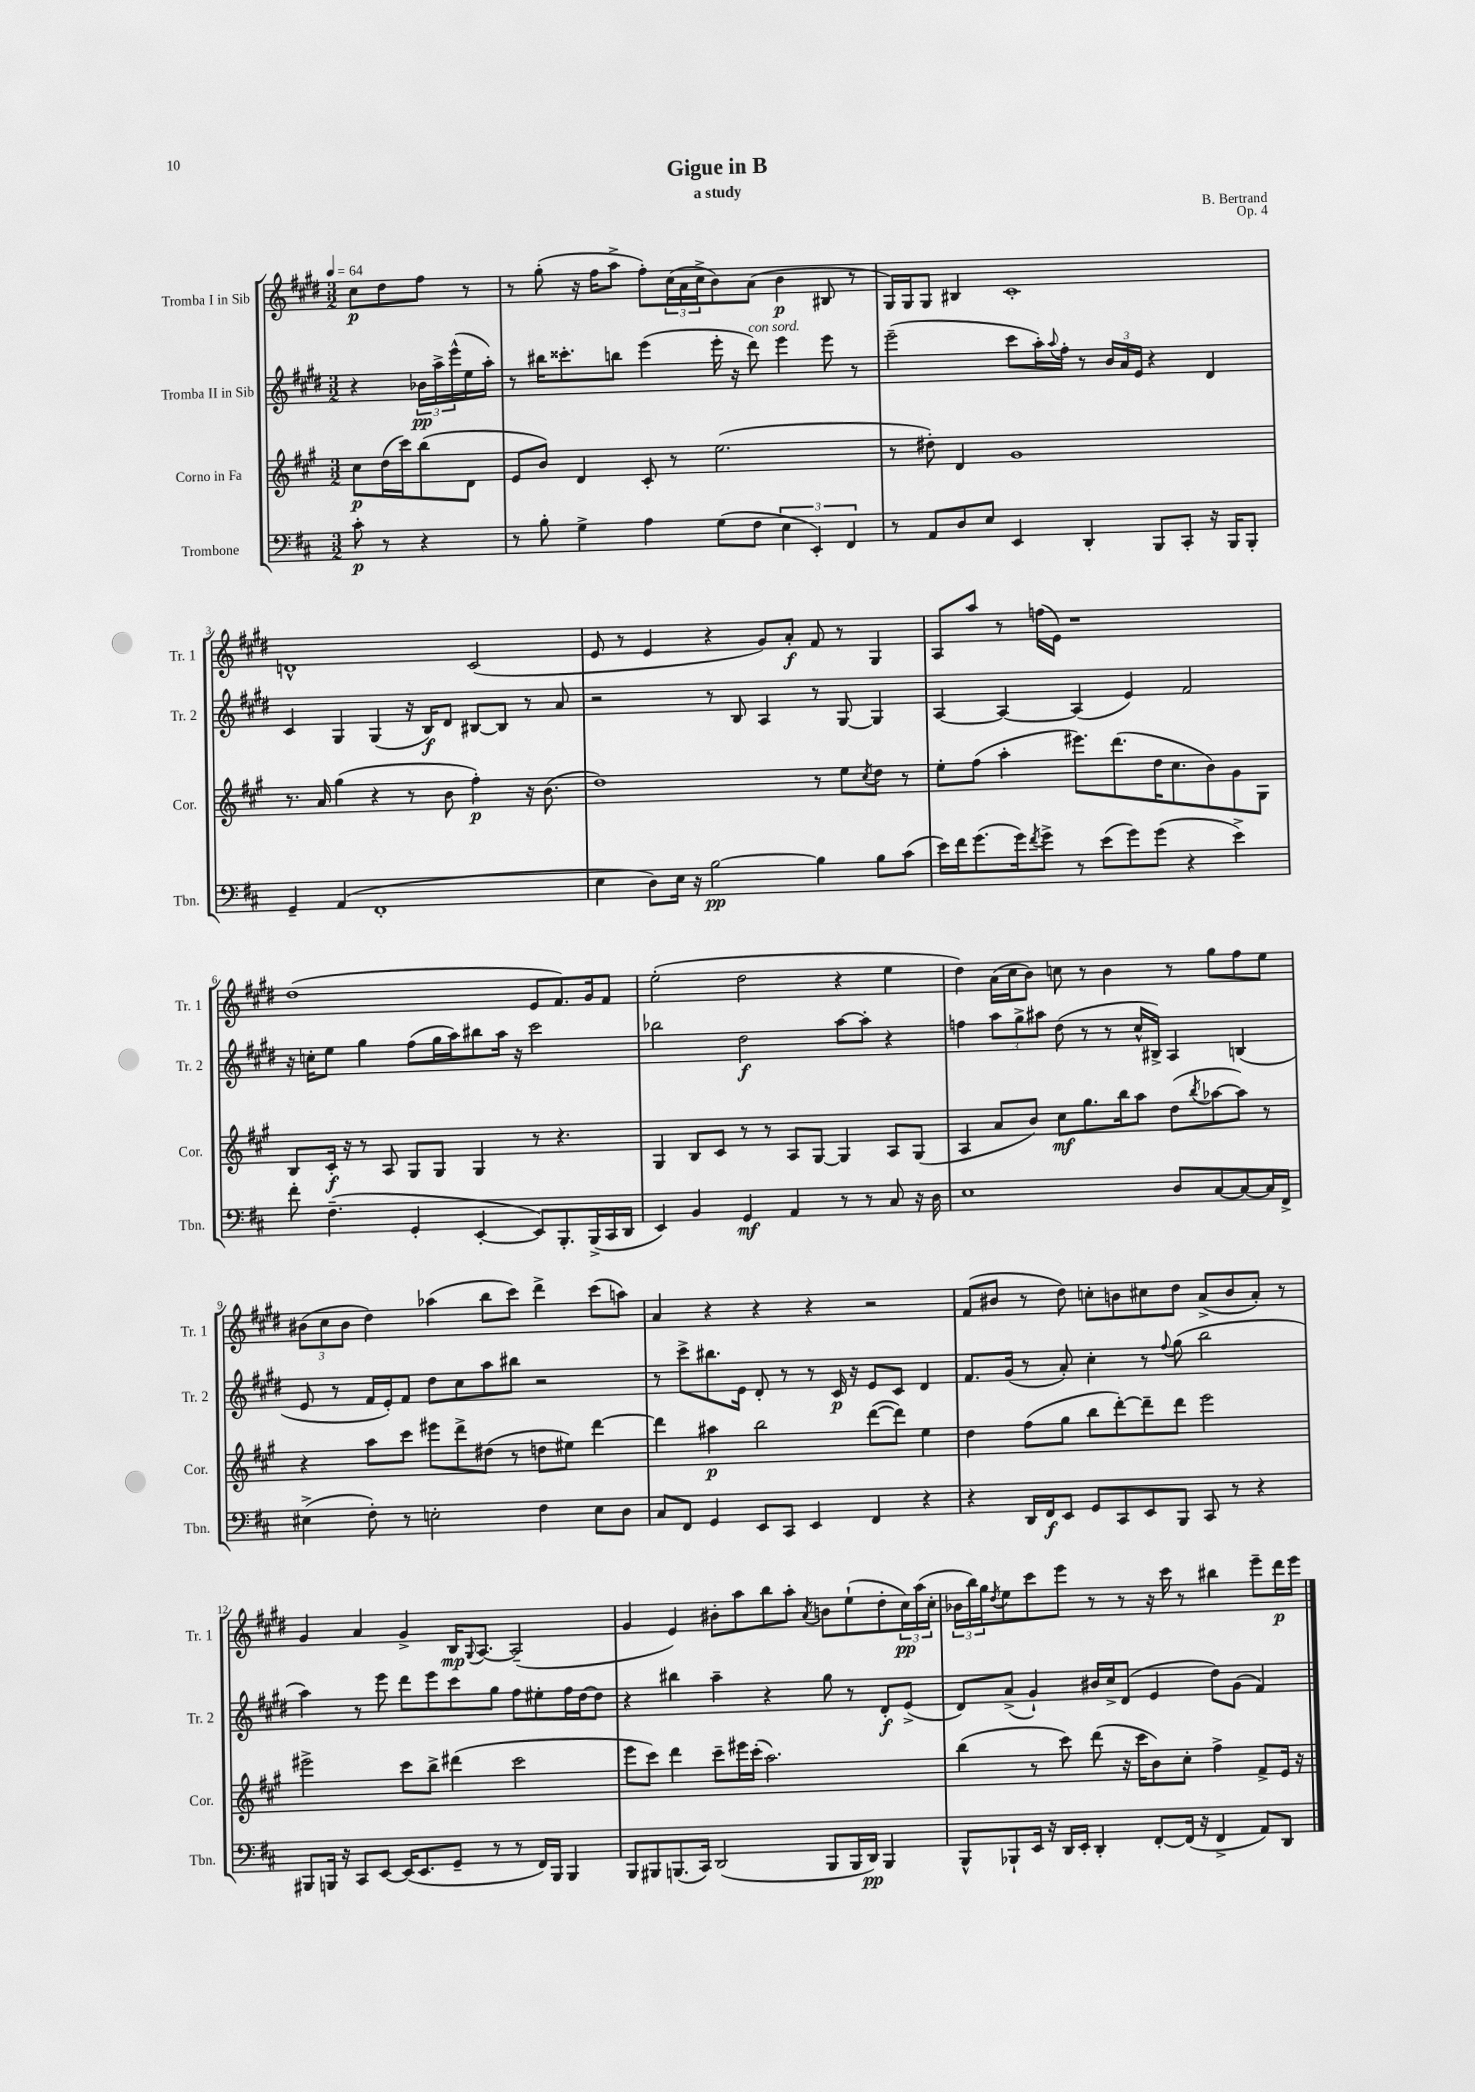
\header { title = "Gigue in B" composer = "B. Bertrand" subtitle = "a study" opus = "Op. 4" }
<<
\new StaffGroup <<
\new Staff = "s0" \with { instrumentName = "Tromba I in Sib" shortInstrumentName = "Tr. 1" } {
    \clef treble \key e \major \numericTimeSignature \time 3/2 \partial 2 \tempo 4 = 64
    cis''8\p dis''8 fis''8 r8 |
    r8 gis''8-.( r16 fis''16 a''8-> fis''8-.) \tuplet 3/2 { cis''16( a'16 cis''16-> } b'8) a'8( b'4\p bis8 r8 |
    gis16) gis16 gis8 bis4 cis'1-. |
    d'1-^ cis'2( |
    e'8 r8 e'4 r4 gis'8) a'8-.\f fis'8 r8 gis4 |
    a8 a''8 r8 f''16( e'16) r1 |
    dis''1( e'8 fis'8.) gis'16 fis'8 |
    e''2-.( dis''2 r4 e''4 |
    dis''4) a'16( cis''16 b'8) c''8 r8 b'4 r8 gis''8 fis''8 e''8 |
    \tuplet 3/2 { bis'8( cis''8 bis'8 } dis''4) aes''4( b''8 cis'''8) dis'''4-> cis'''8( a''8) |
    a'4 r4 r4 r4 r2 |
    fis'8( bis'8 r8 dis''8) c''8-. b'8 cis''8 dis''8 a'8->( b'8 a'8-.) r8 |
    gis'4 a'4 gis'4-> b16\mp \appoggiatura { gis8 } a8.~ a2--( |
    gis'4 e'4) bis'8-. a''8 b''8 a''8-. \acciaccatura { a'8 } b'8 e''8-!( dis''8-. \tuplet 3/2 { cis''16\pp) a''16( cis''16-. } |
    \tuplet 3/2 { bes'16 b''16) gis''16 } \acciaccatura { dis''8 } e''8 cis'''8 e'''8 r8 r8 r16 cis'''16 r8 bis''4 e'''8-- dis'''16\p e'''16 \bar "|." |
}
\new Staff = "s1" \with { instrumentName = "Tromba II in Sib" shortInstrumentName = "Tr. 2" } {
    \clef treble \key e \major \numericTimeSignature \time 3/2 \partial 2
    r4 \tuplet 3/2 { bes'16\pp a''16-> e'''16-^( } e''16 a''16-.) |
    r8 bis''16 cisis'''8.-. b''8 e'''4( e'''16-. r16 dis'''8^\markup { \italic "con sord." }) e'''4 e'''8 r8 |
    e'''2--( cis'''8 a''16-.) \appoggiatura { a''8 } fis''16-. r8 \tuplet 3/2 { b'16 a'16 e'16 } r4 dis'4 |
    cis'4 gis4 gis4( r16 b16\f) dis'8 bis8~ bis8 r8 a'8 |
    r2 r8 b8 a4 r8 gis8~ gis4 |
    a4~ a4~ a4( e'4) fis'2 |
    r16 c''16-. e''8 gis''4 fis''8( gis''16 a''16) bis''8 a''16 r16 cis'''2 |
    bes''2 dis''2\f a''8~ a''8-. r4 |
    f''4 \tuplet 3/2 { a''8 gis''8-> ais''8 } dis''8( r8 r8 cis''16-^ bis16->) a4 b4( |
    e'8 r8 fis'16 e'16-.) fis'8 dis''8 cis''8 a''8 bis''8 r2 |
    r8 cis'''8-> bis''8. e'16 dis'8-. r8 r8 cis'16\p r16 e'8 cis'8 dis'4 |
    fis'8. gis'16( r8 a'8-.) cis''4-. r8 \appoggiatura { fis''8 } gis''8( b''2 |
    a''4) r8 e'''8 dis'''8 e'''8 cis'''8 gis''8 fis''8 eis''8-. fis''16 dis''16~ dis''8 |
    r4 bis''4 a''4-- r4 gis''8 r8 dis'8-.\f e'8->( |
    dis'8) a'8->( gis'4-!) bis'16 cis''16-> dis'8( e'4 dis''8) gis'8( fis'4) \bar "|." |
}
\new Staff = "s2" \with { instrumentName = "Corno in Fa" shortInstrumentName = "Cor." } {
    \clef treble \key a \major \numericTimeSignature \time 3/2 \partial 2
    cis''8\p d''16( cis'''16) b''8( d'8 |
    e'8 b'8) d'4 cis'8-. r8 e''2.( |
    r8 dis''8-.) d'4 gis'1 |
    r8. a'16 gis''4( r4 r8 b'8 fis''4-.\p) r16 b'8.( |
    d''1) r8 e''8 \acciaccatura { cis''8 } d''8 r8 |
    e''8-. fis''8( a''4-. eis'''8.) d'''8.( d''16 cis''8. b'8) gis'8 gis8 |
    b8 cis'16-.\f r16 r8 a8 gis8 gis8 gis4 r8 r4. |
    gis4 b8 cis'8 r8 r8 a8 gis8~ gis4 a8 gis8( |
    a4 a'8 b'8) cis''8\mf gis''8. b''16 a''8 d''8( \acciaccatura { b''8 } aes''8~ aes''8) r8 |
    r4 a''8 cis'''8 eis'''8 d'''8-> dis''8( r8 d''8 eis''8) d'''4~ |
    d'''4 ais''4\p b''2 d'''8~( d'''8) e''4 |
    d''4 fis''8( gis''8 b''8 d'''8~-.) d'''8-- d'''8 e'''2 |
    eis'''2-> cis'''8 b''8-> dis'''4( cis'''2 |
    e'''8 cis'''8) d'''4 cis'''8-- eis'''16 cis'''16-.( a''2.) |
    b''4( r8 cis'''8) d'''8( r16 cis'''16 b'8) cis''8-. fis''4-> fis'8-> e'16 r16 \bar "|." |
}
\new Staff = "s3" \with { instrumentName = "Trombone" shortInstrumentName = "Tbn." } {
    \clef bass \key d \major \numericTimeSignature \time 3/2 \partial 2
    cis'8-.\p r8 r4 |
    r8 b8-. g4-> a4 g8( fis8 \tuplet 3/2 { e4 e,4-.) fis,4 } |
    r8 a,8 d8 e8 e,4 d,4-. b,,8 cis,8-. r16 b,,16 b,,8-. |
    g,4-- a,4( fis,1-. |
    e4 d8) e16 r16 b2~\pp b4 b8 cis'8( |
    e'16) fis'16 g'8.( g'16) \acciaccatura { fis'8 } g'8-> r8 e'8( g'8) g'8( r4 e'4->) |
    fis'8-. fis4.--( g,4-. e,4~-. e,8) b,,8.-. b,,16->( cis,16 d,16 |
    e,4) b,4 g,4\mf a,4 r8 r8 cis8 r16 d16 |
    e1 d8 cis8~ cis8~ cis16 fis,16-> |
    eis4->( fis8-.) r8 e2-. fis4 e8 d8 |
    cis8 fis,8 g,4 e,8 cis,8 e,4 fis,4 r4 |
    r4 d,16 fis,16\f e,8 g,8 cis,8 e,8 b,,8 cis,8 r8 r4 |
    bis,,8 b,,16 r16 cis,8 e,8~ e,16( e,8. g,8-- r8 r8 fis,16) b,,16 b,,4 |
    b,,8 bis,,8 b,,8.( cis,16) d,2( b,,8 b,,16 d,16\pp) b,,4 |
    b,,8-^ bes,,8-! e,16 r16 d,16 e,16-. d,4-. fis,8~-. fis,16( r16 fis,4-> a,8) d,8 \bar "|." |
}
>>
>>
